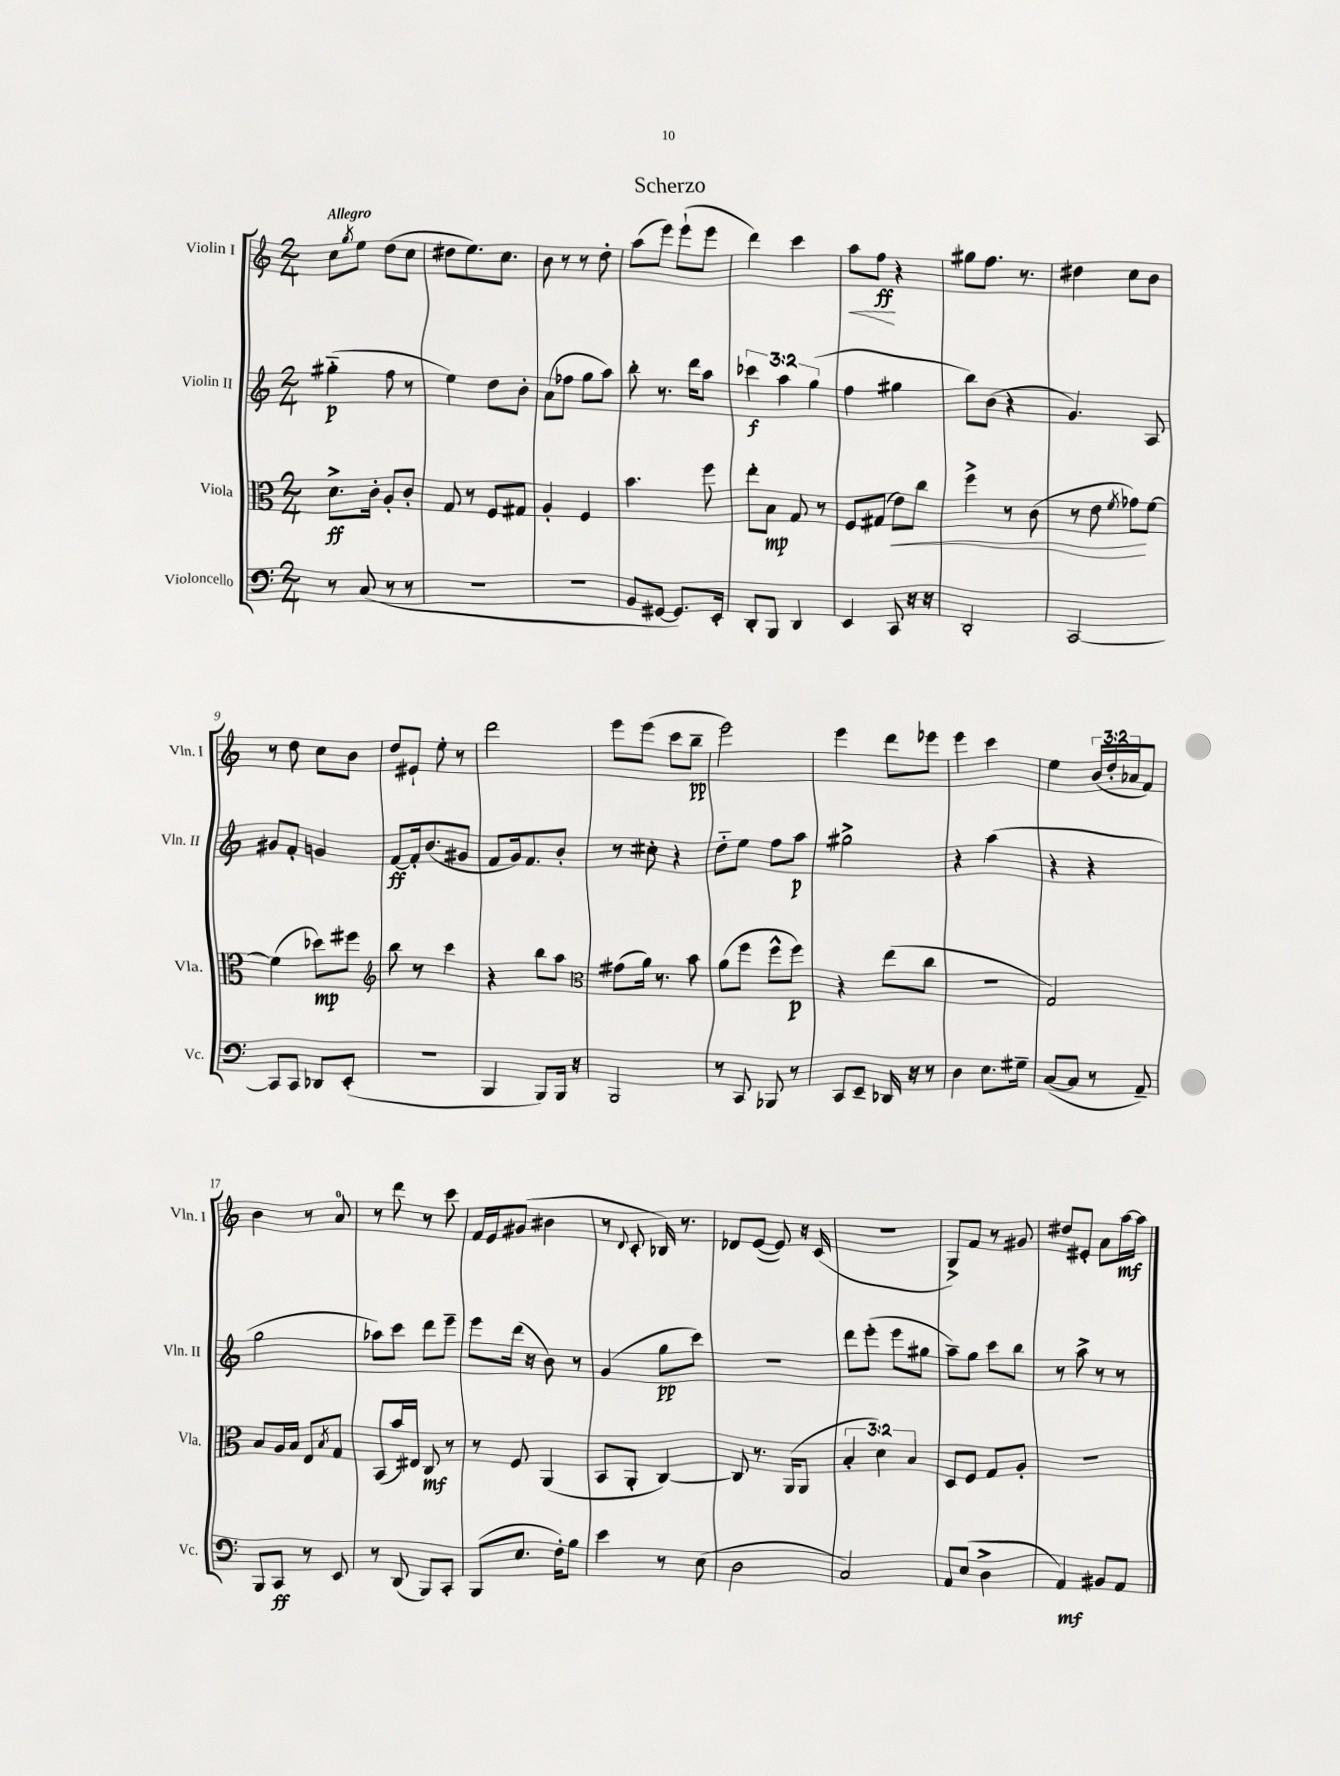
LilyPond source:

\header { title = "Scherzo" }
<<
\new StaffGroup <<
\new Staff = "s0" \with { instrumentName = "Violin I" shortInstrumentName = "Vln. I" } {
    \clef treble \key c \major \numericTimeSignature \time 2/4 \override Staff.TupletNumber.text = #tuplet-number::calc-fraction-text \tempo "Allegro"
    c''8 \acciaccatura { g''8 } e''8 d''8( c''8 |
    dis''8 e''8.) c''8. |
    b'8 r8 r8 d''8-. |
    a''8( e'''8) e'''8-!( e'''8 |
    d'''4) c'''4 |
    a''8\< f''8\ff\! r4 |
    gis''8 f''8. r8. |
    dis''4 c''8 b'8 |
    r8 d''8 c''8 b'8 |
    d''8 eis'8-! e''8-. r8 |
    d'''2 |
    e'''8 e'''8( c'''8 b''8--\pp |
    e'''2) |
    e'''4 d'''8 ees'''8 |
    e'''4 c'''4 |
    e''4 \tuplet 3/2 { b'16( d''16-. aes'16 } f'8) |
    b'4 r8 a'8-0 |
    r8 d'''8 r8 c'''8 |
    f'16 e'16 gis'8( bis'4 |
    r8 \appoggiatura { d'8 } c'8-. bes16) r8. |
    des'8 e'8~( e'8) r16 c'16( |
    r2 |
    g8->) f'8 r8 gis'8 |
    dis''8 eis'8-. a'8 a''16~\mf a''16 \bar "|." |
}
\new Staff = "s1" \with { instrumentName = "Violin II" shortInstrumentName = "Vln. II" } {
    \clef treble \key c \major \numericTimeSignature \time 2/4 \override Staff.TupletNumber.text = #tuplet-number::calc-fraction-text
    gis''4-_\p( f''8 r8 |
    e''4) d''8 b'8-. |
    a'8( fes''8 g''8 a''8) |
    b''8-. r8. d'''16 a''8 |
    \tuplet 3/2 { ces'''4\f a''4 g''4( } |
    f''4 gis''4 |
    b''8) b'8( r4 |
    g'4.) a8 |
    gis'8 f'8-. g'4 |
    f'8~\ff f'16-. b'8.( gis'8 |
    f'8 g'16) f'8. b'8-. |
    r8 cis''8-. r4 |
    d''8-_ e''8 f''8 a''8\p |
    gis''2-> |
    r4 a''4( |
    r4 r4 |
    g''2 |
    aes''8) c'''8 d'''8 e'''8-- |
    e'''8 d'''16( r16 b'8) r8 |
    g'4( g''8\pp c'''8) |
    R2 |
    d'''8 e'''8-.( e'''8 gis''8 |
    a''8--) g''8 c'''8 b''8 |
    r8 a''8-> r8 r8 \bar "|." |
}
\new Staff = "s2" \with { instrumentName = "Viola" shortInstrumentName = "Vla." } {
    \clef alto \key c \major \numericTimeSignature \time 2/4 \override Staff.TupletNumber.text = #tuplet-number::calc-fraction-text
    d'8.->\ff c'16-. a8-. c'8-. |
    g8 r8 f8 gis8 |
    a4-. f4 |
    b'4. f''8 |
    e''8-. b8\mp g8 r8 |
    f8 gis8( e'8\<) c''8 |
    f''4-> r8 c'8( |
    r8 e'8 \acciaccatura { f'8 } ges'8\!) f'8~ |
    f'4( des''8\mp) fis''8 |
    \clef treble b''8 r8 c'''4 |
    r4 b''8 a''8 |
    \clef alto gis'8( a'16) r8. b'8 |
    a'8( f''8 f''8-^ f''8\p) |
    r4 e''8( c''8 |
    R2 |
    g2) |
    b8 a16 b16 e8 \acciaccatura { b8 } g8 |
    b,8( b'16) eis16 c8\mf r8 |
    r8 f8 a,4( |
    b,8 a,8-. c4~) |
    c8 r8. a,16( a,8 |
    \tuplet 3/2 { b4-. d'4) b4 } |
    d8 f8 g8 a8-. |
    R2 \bar "|." |
}
\new Staff = "s3" \with { instrumentName = "Violoncello" shortInstrumentName = "Vc." } {
    \clef bass \key c \major \numericTimeSignature \time 2/4
    r8 c8( r8 r8 |
    r2 |
    R2 |
    b,8 gis,8~ gis,8.) e,16-. |
    d,8-. b,,8 d,4 |
    e,4 c,8 r16 r16 |
    d,2-. |
    c,2~ |
    c,8 c,8 des,8 e,8-.( |
    r2 |
    b,,4 b,,8) b,,16 r16 |
    b,,2 |
    r8 c,8 bes,,8 r8 |
    c,8 e,8-- des,16 r16 r8 |
    d4 e8. gis16-- |
    c8~( c8 r8 a,8--) |
    b,,8 c,8\ff r8 e,8 |
    r8 d,8( b,,8) c,8-. |
    b,,8( e8. f16-.) b8 |
    e'4 r8 e8( |
    d2 |
    c2) |
    a,8 e8( d4-> |
    a,4\mf) bis,8 a,8 \bar "|." |
}
>>
>>
